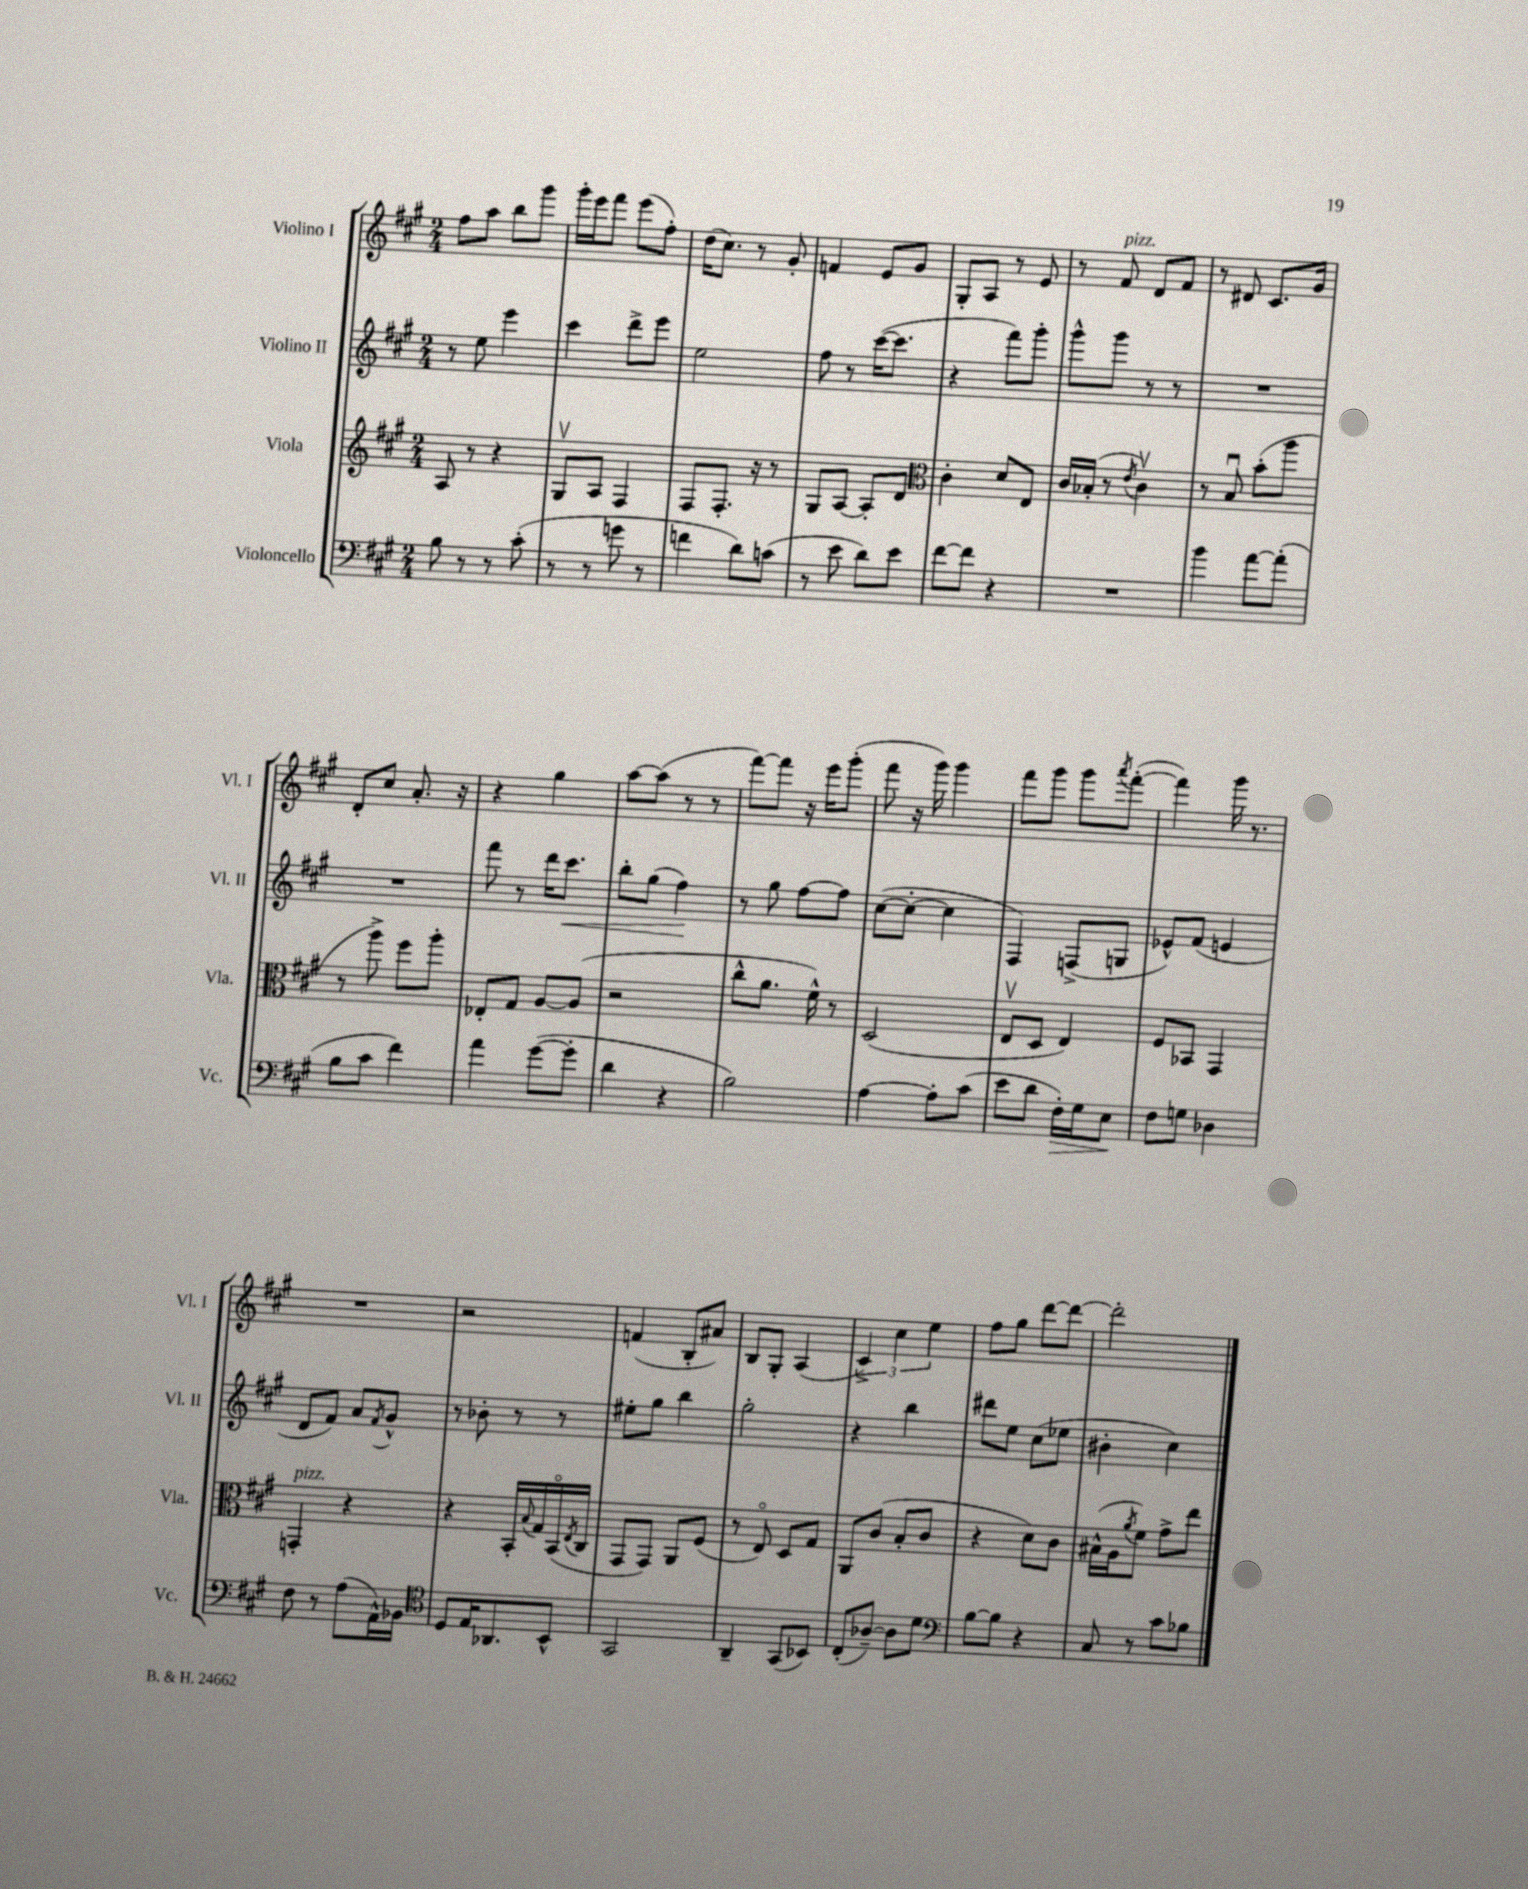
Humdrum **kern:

**kern	**dynam	**kern	**kern	**dynam	**kern
*part4	*part4	*part3	*part2	*part2	*part1
*staff4	*staff4	*staff3	*staff2	*staff2	*staff1
*I"Violoncello	*	*I"Viola	*I"Violino II	*	*I"Violino I
*I'Vc.	*	*I'Vla.	*I'Vl. II	*	*I'Vl. I
*clefF4	*	*clefG2	*clefG2	*	*clefG2
*k[f#c#g#]	*	*k[f#c#g#]	*k[f#c#g#]	*	*k[f#c#g#]
*M2/4	*	*M2/4	*M2/4	*	*M2/4
=4	=4	=4	=4	=4	=4
8B\	.	8A/	8r	.	8ff#\L
8r	.	8r	8ee\	.	8aa\J
8r	.	4r	4eee\	.	8bb\L
(8c#'\	.	.	.	.	8ggg#\J
=5	=5	=5	=5	=5	=5
8r	.	8G#v/L	4ccc#\	.	16ggg#'\LL
.	.	.	.	.	16eee\J
8r	.	8A/J	.	.	8fff#\J
8gn\	.	4F#/	8ddd^\L	.	(8eee\L
8r	.	.	8eee\J	.	8ff#'\J)
=6	=6	=6	=6	=6	=6
4fn\	.	8F#/L	2ee\	.	(16dd\KL
.	.	.	.	.	8.cc#\J)
.	.	8.F#'/J	.	.	.
8d\L)	.	.	.	.	8r
.	.	16r	.	.	.
(8cn\J	.	8r	.	.	8g#'/
=7	=7	=7	=7	=7	=7
8r	.	8G#/L	8ff#\	.	4fn/
8e\	.	[8A/J	8r	.	.
8d\L)	.	8A'/L]	([16ccc#\KL	.	8e/L
.	.	.	8.ccc#\J]	.	.
8e\J	.	8d/J	.	.	8g#/J
=8	=8	=8	=8	=8	=8
*	*	*clefC3	*	*	*
[8f#\L	.	4c#'\	4r	.	8G#'/L
8f#\J]	.	.	.	.	8A/J
4r	.	8d/L	8fff#\L)	.	8r
.	.	8E/J	8ggg#'\J	.	8e/
=9	=9	=9	=9	=9	=9
2r	.	16c#/LL	8ggg#^^\L	.	8r
.	.	(16B-X'/JJ	.	.	.
!	!	!	!	!	!LO:TX:a:i:t=pizz.
.	.	8r	8ggg#\J	.	8f#/
.	.	8qe/	.	.	.
.	.	4c#v\)	8r	.	8d/L
.	.	.	8r	.	8f#/J
=10	=10	=10	=10	=10	=10
4b\	.	8r	2r	.	8r
.	.	8Bu/	.	.	8d#X/
[8a\L	.	(8b'\L	.	.	8.c#/L
(8a'\J]	.	8aa\J	.	.	.
.	.	.	.	.	16g#/Jk
!!LO:LB:g=z
=11	=11	=11	=11	=11	=11
8B\L	.	8r	2r	.	8d'/L
8c#\J	.	8aa^\)	.	.	8cc#/J
4f#\)	.	8ff#\L	.	.	8.a'/
.	.	8aa'\J	.	.	.
.	.	.	.	.	16r
=12	=12	=12	=12	=12	=12
4a\	.	8E-X'/L	8fff#\	.	4r
.	.	8G#/J	8r	.	.
([8g#\L	.	[8A/L	16ddd\KL	.	4gg#\
!	!	!	!	!LO:HP:b	!
.	.	.	8.ccc#\J	<	.
8g#'\J]	.	(8A/J]	.	.	.
=13	=13	=13	=13	=13	=13
4d\	.	2r	8bb'\L	.	[8aa\L
.	.	.	(8gg#\J	.	(8aa\J]
4r	.	.	4ff#\)	.	8r
.	.	.	.	.	8r
.	.	.	.	[	.
=14	=14	=14	=14	=14	=14
2B\)	.	8cc#^^\L	8r	.	[8fff#\L)
.	.	8.a\J	8gg#\	.	8fff#\J]
.	.	.	[8ff#\L	.	16r
.	.	16f#^^\)	.	.	16eee\KL
.	.	8r	8ff#\J]	.	(8ggg#'\J
=15	=15	=15	=15	=15	=15
[4A\	.	(2D/	([8cc#\L	.	8fff#\
.	.	.	8cc#'\J_	.	16r
.	.	.	.	.	16ggg#\)
8A'\L]	.	.	4cc#\]	.	4ggg#\
(8c#\J	.	.	.	.	.
=16	=16	=16	=16	=16	=16
8e\L	.	8Ev/L	4F#/)	.	8fff#\L
8d\J	.	8D/J	.	.	8ggg#\J
!	!LO:HP:b	!	!	!	!
16F#'\LL)	>	4E/)	(8Fn^/L	.	8ggg#\L
16G#\J	.	.	.	.	.
.	.	.	.	.	8qaaa/
8E\J	.	.	8Gn/J	.	([8fff#'\J
.	]	.	.	.	.
=17	=17	=17	=17	=17	=17
8F#\L	.	8F#/L	8e-X^^/L)	.	4fff#\])
8Gn\J	.	8BB-X/J	(8f#/J	.	.
4D-X\	.	4GG#/	4en/	.	16ggg#\
.	.	.	.	.	8.r
!!LO:LB:g=z
=18	=18	=18	=18	=18	=18
!	!	!LO:TX:a:i:t=pizz.	!	!	!
8F#\	.	4GGn'/	8d/L	.	2r
8r	.	.	8f#/J)	.	.
(8A\L	.	4r	8a/L	.	.
.	.	.	8qf#/	.	.
16AA^^\L)	.	.	8g#^^/J	.	.
16BB-X\JJ	.	.	.	.	.
=19	=19	=19	=19	=19	=19
*clefC4	*	*	*	*	*
8D/L	.	4r	8r	.	2r
16E/K	.	.	8b-X'\	.	.
8.AA-X/	.	.	.	.	.
.	.	16BB'/LL	8r	.	.
.	.	8qqB/	.	.	.
.	.	16G#/	.	.	.
8BB^^/J	.	(16BB/	8r	.	.
.	.	8qE/	.	.	.
.	.	16C#/JJ	.	.	.
=20	=20	=20	=20	=20	=20
2GG#/	.	8GG#/L	8ee#X'\L	.	(4fn/
.	.	8GG#/J)	8gg#\J	.	.
.	.	8AA/L	4bb\	.	8B'/L
.	.	(8F#/J	.	.	8a#X/J)
=21	=21	=21	=21	=21	=21
4AA~/	.	8r	2gg#'\	.	8B/L
.	.	8E/)	.	.	8G#'/J
(8GG#/L	.	8D/L	.	.	(4A/
8BB-X/J)	.	8G#/J	.	.	.
=22	=22	=22	=22	=22	=22
(8C#'/L	.	8AA/L	4r	.	6c#^/)
[8A-X~/J)	.	(8c#/J	.	.	.
.	.	.	.	.	6cc#\
8A-\L]	.	8B'/L	4bb\	.	.
.	.	.	.	.	6ee\
8d\J	.	8c#/J	.	.	.
=23	=23	=23	=23	=23	=23
*clefF4	*	*	*	*	*
[8B\L	.	4r	8ddd#X\L	.	8ff#\L
8B\J]	.	.	8ee\J	.	8gg#\J
4r	.	8d\L)	(8cc#\L	.	[8ddd\L
.	.	8c#\J	8ee-X\J	.	8ddd\J_
=24	=24	=24	=24	=24	=24
8C#/	.	(16B#X^^\LL	4b#X'\	.	2ddd'\]
.	.	16A\J	.	.	.
.	.	8qa/	.	.	.
8r	.	8f#\J)	.	.	.
8c#\L	.	8g#^\L	4cc#\)	.	.
8B-X\J	.	8ee\J	.	.	.
==	==	==	==	==	==
*-	*-	*-	*-	*-	*-
